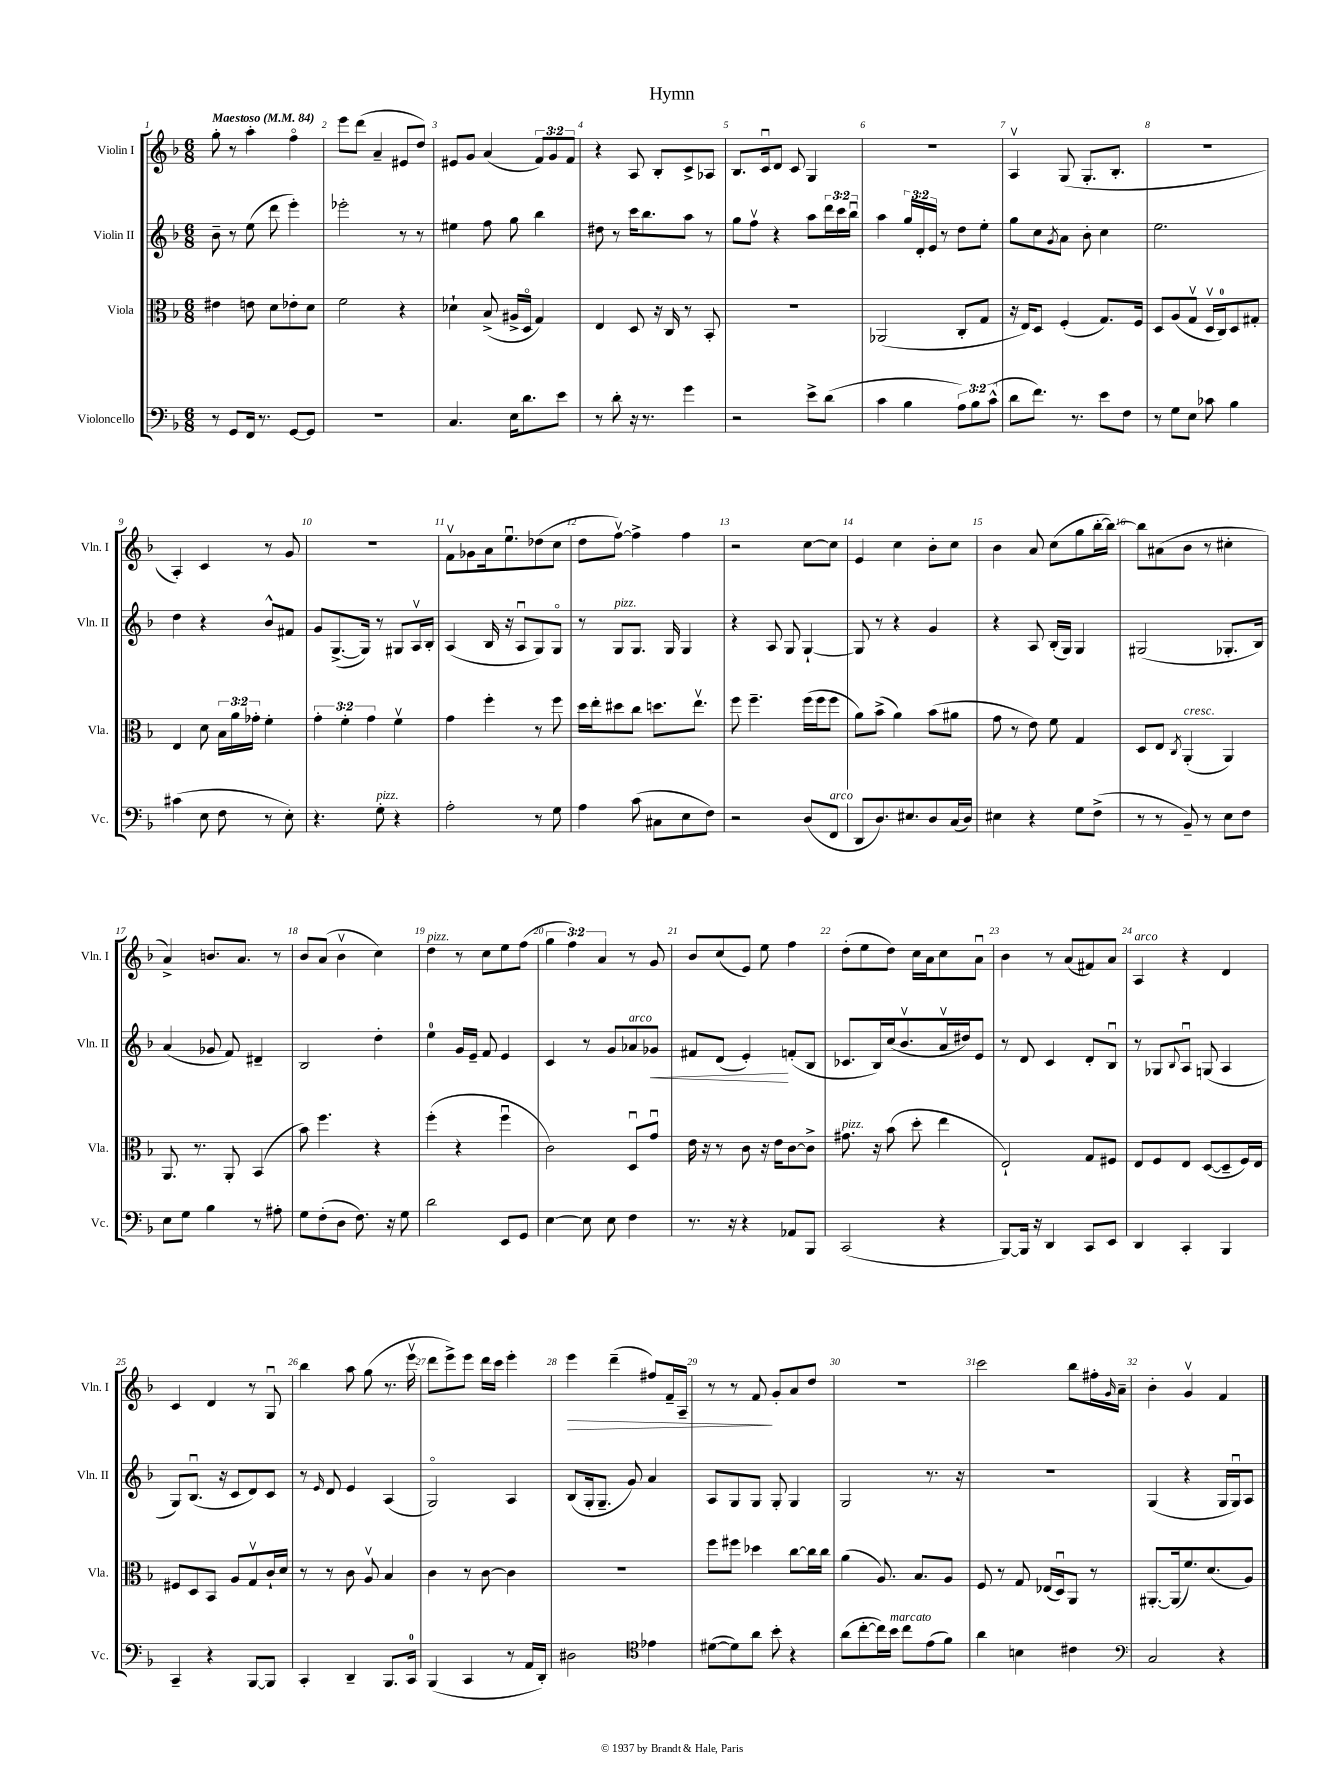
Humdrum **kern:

**kern	**kern	**kern	**kern
*staff4	*staff3	*staff2	*staff1
*clefF4	*clefC3	*clefG2	*clefG2
*k[b-]	*k[b-]	*k[b-]	*k[b-]
*M6/8	*M6/8	*M6/8	*M6/8
*MM84	*MM84	*MM84	*MM84
8r	4e#	8b-~	8gg'
8GG	.	8r	8r
16FF	8e	(8ee	4aa'
8.r	.	.	.
.	8d	8ddd	.
[8GG	8e-'	4eee')	4ffo
8GG]	8d	.	.
=	=	=	=
2.r	2f	2eee-'	8eee
.	.	.	(8ddd
.	.	.	4a~
.	4r	8r	8e#
.	.	8r	8dd)
=	=	=	=
4.C	4d-`	4ee#	8e#
.	.	.	8g
.	(8B-^	8ff	(4a
16E	16A#^	8gg	.
8.d	16Do	.	.
.	4G)	4bb-	12f)
.	.	.	12g
8e	.	.	.
.	.	.	12f
=	=	=	=
8r	4E	8dd#	4r
8d'	.	8r	.
16r	8D	16ccc	8A
8.r	.	8.bb-	.
.	16r	.	8B-'
.	16C	.	.
4g	8r	8aa	8c^
.	8BB-'	8r	8A-
=	=	=	=
2r	2.r	8gg	8.B-
.	.	8ffv	.
.	.	.	16cu
.	.	4r	8d
.	.	.	8c
8e^	.	8aa	4G
(8d	.	24ddd	.
.	.	24ccc	.
.	.	24bb-u	.
=	=	=	=
4c	(2AA-	4aa	2.r
4B-	.	24gg	.
.	.	24d'	.
.	.	24e	.
.	.	8r	.
12A)	8C'	8dd	.
12B-	.	.	.
.	8G	8ee'	.
(12c^^	.	.	.
=	=	=	=
8d	16r	8gg	4Av
.	16E)	.	.
8.f)	8D	8cc	.
.	.	8qg	.
.	(4F'	8a	(8G
8.r	.	.	.
.	.	8b-'	8.G'
8e	8.G)	4cc	.
.	.	.	8.B-'
8F	.	.	.
.	16F	.	.
=	=	=	=
8r	8D	2.ee	2.r
8G	(8A	.	.
8E	8Gv	.	.
8c-	16Dv	.	.
.	16C)	.	.
4B-	8D	.	.
.	8G#'	.	.
=	=	=	=
(4c#	4E	4dd	4A')
8E	8d	4r	4c
8F	24B-	.	.
.	24a	.	.
.	24g-'	.	.
8r	4f'	8b-^^	8r
8E')	.	8f#	8g
=	=	=	=
4.r	6g'	8g	2.r
.	.	([8.G^	.
.	6f'	.	.
.	.	16G])	.
.	6g	.	.
8G'	.	8r	.
4r	4fv	8G#	.
.	.	16Av	.
.	.	16B-'	.
=	=	=	=
2A'	4g	(4A	8fv
.	.	.	8g-
.	4ff'	16B-	16a
.	.	16r	8.eeu
.	.	8Au	.
8r	8r	8G)	(8dd-
8G	8ff	8Go	8cc
=	=	=	=
4A	16dd	8r	8dd
.	16ee'	.	.
.	8dd#	8G	[8ffv)
(8c	8cc	8.G	4ff^]
8C#	8.dd	.	.
.	.	16G	.
8E	.	4G	4ff
.	8.eev	.	.
8F)	.	.	.
=	=	=	=
2r	8ff	4r	2r
.	4.ff~	.	.
.	.	8A	.
.	.	8G	.
(8D	(16ff	[4G`	[8cc
.	16ff	.	.
8FF	8ff	.	8cc]
=	=	=	=
8DD	8a)	8G]	4e
8.D)	(8b-^	8r	.
.	4a)	4r	4cc
8.E#	.	.	.
8D	(8b-	4g	8b-'
(16C	8a#	.	8cc
16D)	.	.	.
=	=	=	=
4E#	8g	4r	4b-
.	8r	.	.
4r	8e)	8A	8a
.	8f	(16B-'	(8cc
.	.	16G)	.
8G	4G	4G	8gg
(8F^	.	.	[16bb-'
.	.	.	16bb-_)
=	=	=	=
8r	8D	(2G#	8bb-]
8r	8E	.	(8a#
.	8qC	.	.
8BB-~)	(4AA'	.	8b-
8r	.	.	8r
8E	4AA)	8.G-'	4cc#'
8F	.	.	.
.	.	16B-)	.
=	=	=	=
8E	8.AA	(4a	4a^)
8G	.	.	.
.	8.r	.	.
4B-	.	8g-	8.b
.	8AA'	8f)	.
.	.	.	8.a
8r	(4BB-	4d#~	.
8A#'	.	.	8r
=	=	=	=
8G	8b-)	2B-	8b-
(8F'	4.ff	.	(8a
8D	.	.	4b-v
8.F)	.	.	.
.	4r	4dd'	4cc)
16r	.	.	.
8G	.	.	.
=	=	=	=
2d	(4ff'	4ee	4dd
.	4r	16g	8r
.	.	16e~	.
.	.	8f	8cc
8EE	4ffu	4e	8ee
8GG	.	.	(8ff
=	=	=	=
[4E	2c)	4c	6gg
.	.	.	6ff)
8E]	.	8r	.
.	.	.	6a
8E	.	8g	.
4F	8Du	8a-	8r
.	8gu	8g-	8g
=	=	=	=
8.r	16e	8f#	8b-
.	16r	.	.
.	8r	(8d	(8cc
16r	.	.	.
4r	8c	4e')	8e)
.	16r	.	8ee
.	16e	.	.
8AA-	[8c	(8f'	4ff
8BBB-	8c^]	8B-	.
=	=	=	=
(2CC	8.g#	8.c-	(8dd'
.	.	.	8ee
.	16r	16B-)	.
.	(8b-	(16cc	8dd)
.	.	8.b-v	.
.	8dd'	.	16cc
.	.	.	16a
4r	4ee	16av	8cc
.	.	16dd#)	.
.	.	8e	8au
=	=	=	=
[8BBB-)	2E`)	8r	4b-
16BBB-]	.	8d	.
16r	.	.	.
4DD	.	4c	8r
.	.	.	(8a
8CC	8G	8d'	8f#)
8EE	8F#	8B-u	8a
=	=	=	=
4DD	8E	8r	4A
.	8F	8G-	.
.	.	8qqB-	.
4CC'	8E	8Au	4r
.	([8D	(8G	.
4BBB-	8D~]	4A	4d
.	16F)	.	.
.	16E	.	.
=	=	=	=
4CC~	8F#	8G)	4c
.	8D	(8.B-u	.
4r	8BB-	.	4d
.	.	16r	.
.	8A	8c	.
[8BBB-	8Gv	8d)	8r
8BBB-]	16c`	8c	8Gu
.	16d	.	.
=	=	=	=
4CC'	8r	8r	4bb-
.	.	16qqe	.
.	8r	8d	.
4DD~	8c	4e	8aa
.	8Av	.	(8gg
8.BBB-	4B-	(4A	8.r
16CC	.	.	16eeev
=	=	=	=
(4BBB-	4c	2Go)	8ddd
.	.	.	8eee^)
4CC	8r	.	8eee
.	[8c	.	16ddd
.	.	.	16ccc
8r	4c]	4A	4eee'
16AA	.	.	.
16DD')	.	.	.
=	=	=	=
2D#	2.r	(8B-	4eee
.	.	16G'	.
.	.	8.G~	.
.	.	.	(4ddd~
.	.	8g)	.
*clefC4	*	*	*
4e-	.	4a	8ff#)
.	.	.	16f~
.	.	.	16A~
=	=	=	=
([8d#	8ff	8A	8r
8d#])	8ff#	8G	8r
8a	4dd-	8G	8f
8b-'	.	8G'	8g'
4r	[8cc	4G	8a
.	16cc]	.	8dd
.	16cc	.	.
=	=	=	=
(8a	(4a	2G	2.r
[8cc'	.	.	.
16cc])	8.A)	.	.
16b-	.	.	.
8cc	.	.	.
.	8.B-	.	.
(8e	.	8.r	.
8f)	8A	.	.
.	.	16r	.
=	=	=	=
4a	8F	2.r	2ccc
.	8r	.	.
4B	8G	.	.
.	(16E-	.	.
.	16Du)	.	.
4c#	8AA	.	8bb-
.	8r	.	16ff#'
.	.	.	16qqg
.	.	.	16a~
=	=	=	=
*clefF4	*	*	*
2C	[8.AA#'	(4G	4b-'
.	(16AA#]	.	.
.	8.f)	4r	4gv
.	(8.d	.	.
4r	.	16G	4f
.	.	16Gu)	.
.	8A)	8A	.
==	==	==	==
*-	*-	*-	*-
